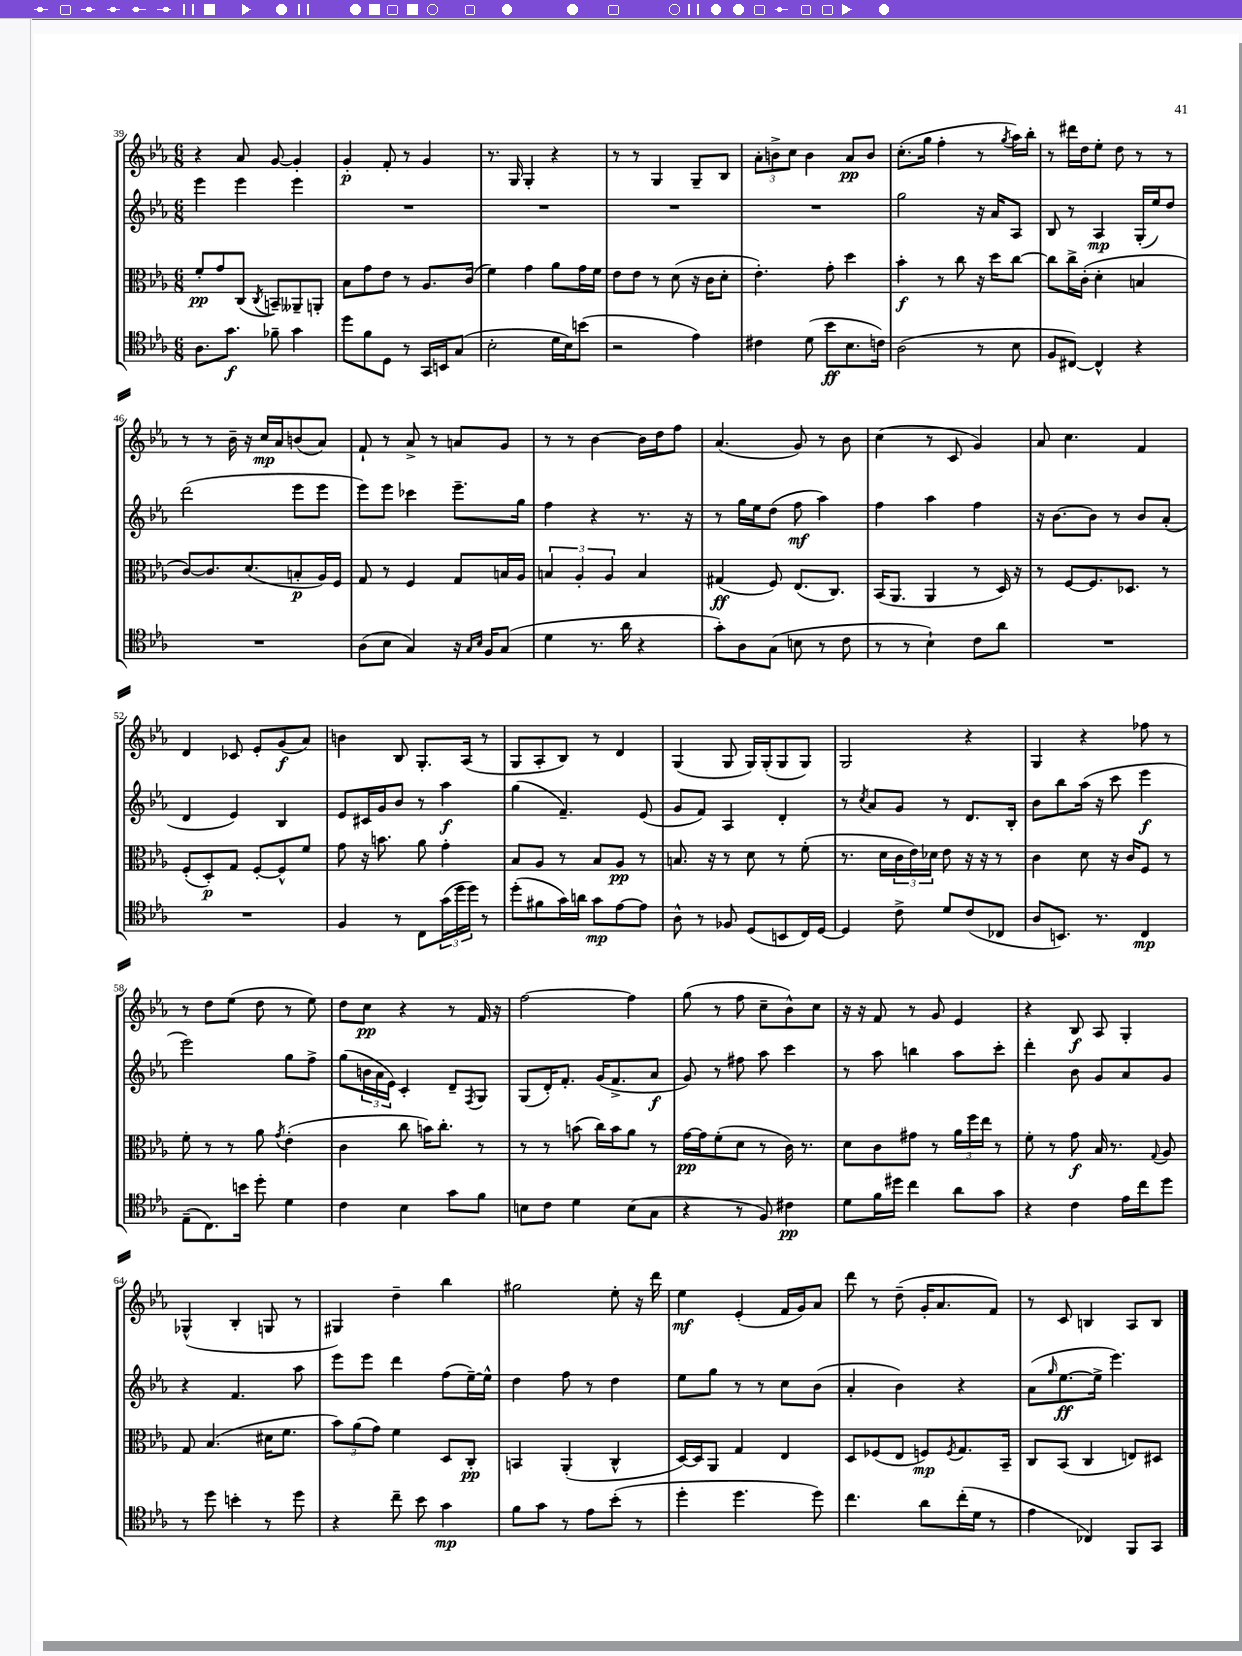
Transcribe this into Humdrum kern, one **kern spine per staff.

**kern	**dynam	**kern	**dynam	**kern	**dynam	**kern	**dynam
*part4	*part4	*part3	*part3	*part2	*part2	*part1	*part1
*staff4	*staff4	*staff3	*staff3	*staff2	*staff2	*staff1	*staff1
*clefC4	*	*clefC3	*	*clefG2	*	*clefG2	*
*k[b-e-a-]	*	*k[b-e-a-]	*	*k[b-e-a-]	*	*k[b-e-a-]	*
*M6/8	*	*M6/8	*	*M6/8	*	*M6/8	*
=39	=39	=39	=39	=39	=39	=39	=39
8.A-\L	.	8f'/L	pp	4eee-\	.	4r	.
.	.	8g/	.	.	.	.	.
8.g\J	f	.	.	.	.	.	.
.	.	(8C/J	.	4eee-\	.	8a-/	.
.	.	8qC/	.	.	.	.	.
8f-X~\	.	8BBn~/L)	.	.	.	[8g/	.
4g\	.	8AA--X~/	.	4eee-\	.	4g'/]	.
.	.	8AAn'/J	.	.	.	.	.
=40	=40	=40	=40	=40	=40	=40	=40
8dd\L	.	8B-\L	.	2.r	.	4g'/	p
8f\	.	8g\	.	.	.	.	.
8D\J	.	8e-\J	.	.	.	8f'/	.
8r	.	8r	.	.	.	8r	.
16GG/LL	.	8.A-/L	.	.	.	4g/	.
16BBn/J	.	.	.	.	.	.	.
(8G/J	.	.	.	.	.	.	.
.	.	(16c/Jk	.	.	.	.	.
=41	=41	=41	=41	=41	=41	=41	=41
2B-'\	.	4f\)	.	2.r	.	8.r	.
.	.	.	.	.	.	16G/	.
.	.	4g\	.	.	.	4G'/	.
16d\LL	.	8a-\L	.	.	.	4r	.
16B-\J)	.	.	.	.	.	.	.
(8bn\J	.	16g\L	.	.	.	.	.
.	.	16f\JJ	.	.	.	.	.
=42	=42	=42	=42	=42	=42	=42	=42
2r	.	8e-\L	.	2.r	.	8r	.
.	.	8e-\J	.	.	.	8r	.
.	.	8r	.	.	.	4G/	.
.	.	(8d\	.	.	.	.	.
4e-\)	.	16r	.	.	.	8G~/L	.
.	.	16c\KL	.	.	.	.	.
.	.	8d'\J	.	.	.	8B-/J	.
=43	=43	=43	=43	=43	=43	=43	=43
4c#X\	.	4.e-'\)	.	2.r	.	12a-'\L	.
.	.	.	.	.	.	12bn^\	.
.	.	.	.	.	.	12cc\J	.
(8d\	.	.	.	.	.	4b\	.
8b-\L	ff	8g'\	.	.	.	.	.
8.B-\	.	4dd\	.	.	.	8a-/L	pp
.	.	.	.	.	.	8b/J	.
16cn\Jk)	.	.	.	.	.	.	.
=44	=44	=44	=44	=44	=44	=44	=44
(2A-\	.	4b-'\	f	2gg\	.	(8.cc'\L	.
.	.	.	.	.	.	16gg\Jk	.
.	.	8r	.	.	.	4ff'\	.
.	.	8cc\	.	.	.	.	.
8r	.	16r	.	16r	.	8r	.
.	.	16dd\KL	.	16a-/KL	.	.	.
.	.	.	.	.	.	8qgg/	.
8B-\	.	[8cc\J	.	8A-/J	.	16aa-\LL)	.
.	.	.	.	.	.	16bb-'\JJ	.
=45	=45	=45	=45	=45	=45	=45	=45
8F/L	.	8cc\L]	.	8B-/	.	8r	.
[8C#X/J)	.	16cc^\L	.	8r	.	16ddd#X\LL	.
.	.	(16c'\JJ	.	.	.	16dd\J	.
4C#^^/]	.	4d'\	.	4A-/	mp	8ee-'\J	.
.	.	.	.	.	.	8dd\	.
4r	.	4Bn/	.	(16G'/LL	.	8r	.
.	.	.	.	16ee-/J)	.	.	.
.	.	.	.	8dd/J	.	8r	.
!!LO:LB:g=z
=46	=46	=46	=46	=46	=46	=46	=46
2.r	.	[8c/L)	.	(2ddd\	.	8r	.
.	.	8.c/]	.	.	.	8r	.
.	.	.	.	.	.	16b-~\	.
.	.	(8.d/	.	.	.	16r	.
.	.	.	.	.	.	16cc/LL	mp
.	.	.	.	.	.	16a-/J	.
.	.	8Bn'/	p	8eee-\L	.	(8bn/	.
.	.	16A-/L)	.	8eee-\J	.	8a-/J)	.
.	.	16F/JJ	.	.	.	.	.
=47	=47	=47	=47	=47	=47	=47	=47
(8A-\L	.	8G/	.	8eee-\L)	.	8f`/	.
8B-\J	.	8r	.	8eee-\J	.	8r	.
4G/)	.	4F/	.	4ccc-X\	.	8a-^/	.
.	.	.	.	.	.	8r	.
16r	.	8G/L	.	8.eee-~\L	.	8an/L	.
16qqG/LL	.	.	.	.	.	.	.
16qqB-/JJ	.	.	.	.	.	.	.
16F/KL	.	.	.	.	.	.	.
(8G/J	.	16Bn/L	.	.	.	8g/J	.
.	.	16A-/JJ	.	16gg\Jk	.	.	.
=48	=48	=48	=48	=48	=48	=48	=48
4d\	.	6Bn/	.	4ff\	.	8r	.
.	.	.	.	.	.	8r	.
.	.	6A-'/	.	.	.	.	.
8.r	.	.	.	4r	.	[4b-\	.
.	.	6A-/	.	.	.	.	.
16a-\	.	.	.	.	.	.	.
4r	.	4B/	.	8.r	.	16b-\LL]	.
.	.	.	.	.	.	16dd\J	.
.	.	.	.	.	.	8ff\J	.
.	.	.	.	16r	.	.	.
=49	=49	=49	=49	=49	=49	=49	=49
8g'\L)	.	(4G#X/	ff	8r	.	(4.a-/	.
8A-\	.	.	.	16gg\LL	.	.	.
.	.	.	.	16ee-\J	.	.	.
(8G\J	.	8F/)	.	(8dd\J	.	.	.
8Bn\	.	(8.E-/L	.	8ff\	mf	8g/)	.
8r	.	.	.	4aa-\)	.	8r	.
.	.	8.C/J)	.	.	.	.	.
8c\	.	.	.	.	.	8b-\	.
=50	=50	=50	=50	=50	=50	=50	=50
8r	.	(16BB-/KL	.	4ff\	.	(4cc\	.
.	.	8.AA-/J	.	.	.	.	.
8r	.	.	.	.	.	.	.
4B-`\)	.	4AA-/	.	4aa-\	.	8r	.
.	.	.	.	.	.	8c/	.
8c\L	.	8r	.	4ff\	.	4g/)	.
8a-\J	.	16D/)	.	.	.	.	.
.	.	16r	.	.	.	.	.
=51	=51	=51	=51	=51	=51	=51	=51
2.r	.	8r	.	16r	.	8a-/	.
.	.	.	.	[8.b-\L	.	.	.
.	.	[8F/L	.	.	.	4.cc\	.
.	.	8.F/]	.	8b-\J]	.	.	.
.	.	.	.	8r	.	.	.
.	.	8.D-X/J	.	.	.	.	.
.	.	.	.	8b-/L	.	4f/	.
.	.	8r	.	(8a-'/J	.	.	.
!!LO:LB:g=z
=52	=52	=52	=52	=52	=52	=52	=52
2.r	.	(8F'/L	.	4d/	.	4d/	.
.	.	8D'/)	p	.	.	.	.
.	.	8G/J	.	4e-/)	.	8c-X/	.
.	.	[8F'/L	.	.	.	8e-'/L	.
.	.	8F^^/]	.	4B-/	.	(8g/	f
.	.	8f/J	.	.	.	8a-/J)	.
=53	=53	=53	=53	=53	=53	=53	=53
4F/	.	8g\	.	8e-/L	.	4bn\	.
.	.	16r	.	16c#X/L	.	.	.
.	.	8.bn\	.	16g/J	.	.	.
8r	.	.	.	8b-/J	.	8B-/	.
8C\L	.	8a-\	.	8r	.	8.G'/L	.
(24g\L	.	4g'\	.	4aa-\	f	.	.
24dd\	.	.	.	.	.	.	.
.	.	.	.	.	.	(16A-/Jk	.
24dd\JJ)	.	.	.	.	.	.	.
8r	.	.	.	.	.	8r	.
=54	=54	=54	=54	=54	=54	=54	=54
(8dd'\L	.	8B-/L	.	(4gg\	.	8G/L	.
8f#X\	.	8A-/J	.	.	.	8A-'/	.
16g\L)	.	8r	.	4.f~/)	.	8B-/J)	.
16an\JJ	.	.	.	.	.	.	.
8g\L	mp	8B-/L	.	.	.	8r	.
[8e-\	.	8A-/J	pp	.	.	4d/	.
8e-\J]	.	8r	.	(8e-/	.	.	.
=55	=55	=55	=55	=55	=55	=55	=55
8A-^^\	.	8.Bn/	.	8g/L	.	(4G/	.
8r	.	.	.	8f/J)	.	.	.
.	.	16r	.	.	.	.	.
8F-X/	.	8r	.	4A-/	.	8G/	.
(8D/L	.	8d\	.	.	.	16G/LL)	.
.	.	.	.	.	.	(16G'/J	.
8BBn/	.	8r	.	4d'/	.	8G/	.
16C/L)	.	(8f'\	.	.	.	8G/J)	.
[16D/JJ	.	.	.	.	.	.	.
=56	=56	=56	=56	=56	=56	=56	=56
4D/]	.	8.r	.	8r	.	2G/	.
.	.	.	.	8qcc/	.	.	.
.	.	.	.	8a-/L	.	.	.
.	.	16d\LL	.	.	.	.	.
8c^\	.	24c\	.	8g/J	.	.	.
.	.	24e-\)	.	.	.	.	.
.	.	24d-X\JJ	.	.	.	.	.
8d/L	.	8e-\	.	8r	.	.	.
(8c/	.	16r	.	8.d/L	.	4r	.
.	.	16r	.	.	.	.	.
8C-X/J	.	8r	.	.	.	.	.
.	.	.	.	16B-'/Jk	.	.	.
=57	=57	=57	=57	=57	=57	=57	=57
8A-/L	.	4c\	.	8b-\L	.	4G/	.
8.BBn/J)	.	.	.	8bb-\	.	.	.
.	.	8d\	.	(16aa-\Jk	.	4r	.
8.r	.	.	.	16r	.	.	.
.	.	16r	.	8ccc\	.	.	.
.	.	16c/KL	.	.	.	.	.
4C/	mp	8F/J	.	4eee-\	f	8ff-X\	.
.	.	8r	.	.	.	8r	.
!!LO:LB:g=z
=58	=58	=58	=58	=58	=58	=58	=58
(8E-~\L	.	8f'\	.	2eee-\)	.	8r	.
8.C\)	.	8r	.	.	.	8dd\L	.
.	.	8r	.	.	.	(8ee-\J	.
16bn\Jk	.	.	.	.	.	.	.
8dd'\	.	8a-\	.	.	.	8dd\	.
.	.	8qg/	.	.	.	.	.
4d\	.	(4e-'\	.	8gg\L	.	8r	.
.	.	.	.	8ff^\J	.	8ee-\)	.
=59	=59	=59	=59	=59	=59	=59	=59
4c\	.	4c\	.	(8gg\L	.	8dd\L	.
.	.	.	.	24bn\L	.	8cc\J	pp
.	.	.	.	24a-\	.	.	.
.	.	.	.	24e-\JJ)	.	.	.
4B-\	.	8cc\	.	4c'/	.	4r	.
.	.	16bn\KL)	.	.	.	.	.
.	.	8.cc'\J	.	.	.	.	.
8g\L	.	.	.	8d~/L	.	8r	.
.	.	.	.	8qF/	.	.	.
8f\J	.	8r	.	8G/J	.	16f/	.
.	.	.	.	.	.	16r	.
=60	=60	=60	=60	=60	=60	=60	=60
8Bn\L	.	8r	.	(8G/L	.	[2ff\	.
8c\J	.	8r	.	16d'/K)	.	.	.
.	.	.	.	8.f'/J	.	.	.
4d\	.	(8bn\	.	.	.	.	.
.	.	16cc\LL)	.	(16g/KL	.	.	.
.	.	16b\J	.	8.f^/	.	.	.
(8B\L	.	8a-\J	.	.	.	4ff\]	.
8G\J	.	8r	.	8a-/J	f	.	.
=61	=61	=61	=61	=61	=61	=61	=61
4r	.	[16g\LL	pp	8g/)	.	(8gg\	.
.	.	16g\J]	.	.	.	.	.
.	.	(8f'\	.	8r	.	8r	.
8r	.	8d\J	.	8ff#X\	.	8ff\	.
8F/)	.	8r	.	8aa-\	.	8cc~\L	.
4c#X\	pp	16c\)	.	4ccc\	.	8b-^^\)	.
.	.	8.r	.	.	.	.	.
.	.	.	.	.	.	8cc\J	.
=62	=62	=62	=62	=62	=62	=62	=62
8d\L	.	8d\L	.	8r	.	16r	.
.	.	.	.	.	.	16r	.
16f\L	.	8c\	.	8aa-\	.	8f/	.
16dd#X\JJ	.	.	.	.	.	.	.
4cc\	.	8g#X\J	.	4bbn\	.	8r	.
.	.	8r	.	.	.	8g/	.
8a-\L	.	24a-\LL	.	8aa-\L	.	4e-/	.
.	.	24ff\	.	.	.	.	.
.	.	24ee-\JJ	.	.	.	.	.
8g\J	.	8r	.	8ccc'\J	.	.	.
=63	=63	=63	=63	=63	=63	=63	=63
4r	.	8f'\	.	4ddd'\	.	4r	.
.	.	8r	.	.	.	.	.
4c\	.	8g\	f	8b-\	.	8B-/	f
.	.	16B-/	.	8g/L	.	8A-/	.
.	.	8.r	.	.	.	.	.
16e-\LL	.	.	.	8a-/	.	4G'/	.
16cc\J	.	.	.	.	.	.	.
.	.	8qqG/	.	.	.	.	.
8dd\J	.	8A-/	.	8g/J	.	.	.
!!LO:LB:g=z
=64	=64	=64	=64	=64	=64	=64	=64
8r	.	8G/	.	4r	.	(4G-X^^/	.
8dd\	.	(4.B-/	.	.	.	.	.
4bn'\	.	.	.	4.f/	.	4B-'/	.
8r	.	16d#X\KL	.	.	.	8Gn/	.
.	.	8.f\J	.	.	.	.	.
8dd\	.	.	.	8aa-\	.	8r	.
=65	=65	=65	=65	=65	=65	=65	=65
4r	.	12b-\L)	.	8eee-\L	.	4G#X/)	.
.	.	(12a-\	.	.	.	.	.
.	.	.	.	8eee-\J	.	.	.
.	.	12g\J)	.	.	.	.	.
8cc~\	.	4f\	.	4ddd\	.	4dd~\	.
8b-\	.	.	.	.	.	.	.
4g\	mp	8D/L	.	(8ff\L	.	4bb-\	.
.	.	8C'/J	pp	[16ee-~\L)	.	.	.
.	.	.	.	16ee-^^\JJ]	.	.	.
=66	=66	=66	=66	=66	=66	=66	=66
8f\L	.	4BBn/	.	4dd\	.	2gg#X\	.
8g\J	.	.	.	.	.	.	.
8r	.	(4AA-'/	.	8ff\	.	.	.
8e-\L	.	.	.	8r	.	.	.
(8b-'\J	.	4C^^/	.	4dd\	.	8ee-'\	.
8r	.	.	.	.	.	16r	.
.	.	.	.	.	.	16ddd\	.
=67	=67	=67	=67	=67	=67	=67	=67
4dd'\	.	[16D/LL)	.	8ee-\L	.	4ee-\	mf
.	.	16D/J]	.	.	.	.	.
.	.	8AA-/J	.	8gg\J	.	.	.
4.dd\	.	4G/	.	8r	.	(4e-'/	.
.	.	.	.	8r	.	.	.
.	.	4E-/	.	8cc\L	.	16f/LL	.
.	.	.	.	.	.	16g/J)	.
8dd\)	.	.	.	(8b-\J	.	8a-/J	.
=68	=68	=68	=68	=68	=68	=68	=68
4.cc\	.	8D/L	.	4a-'/	.	8ddd\	.
.	.	(8F-X/	.	.	.	8r	.
.	.	8E-/J	.	4b-\)	.	(8dd~\	.
8a-\L	.	8Fn/L)	mp	.	.	16g'/KL	.
.	.	.	.	.	.	8.a-/	.
.	.	8qF/	.	.	.	.	.
(16cc'\L	.	8.G/	.	4r	.	.	.
16d\JJ	.	.	.	.	.	.	.
8r	.	.	.	.	.	8f/J)	.
.	.	16BB-~/Jk	.	.	.	.	.
=69	=69	=69	=69	=69	=69	=69	=69
4e-\	.	8C/L	.	(8a-\L	.	8r	.
.	.	.	.	16qqgg/	.	.	.
.	.	(8BB-/J	.	[8.ee-\	ff	8c/	.
4C-X/)	.	4C/	.	.	.	4Bn/	.
.	.	.	.	16ee-^\Jk]	.	.	.
.	.	.	.	4.eee-\)	.	.	.
8FF/L	.	8En/L)	.	.	.	8A-/L	.
8GG/J	.	8D#X/J	.	.	.	8B/J	.
==	==	==	==	==	==	==	==
*-	*-	*-	*-	*-	*-	*-	*-
